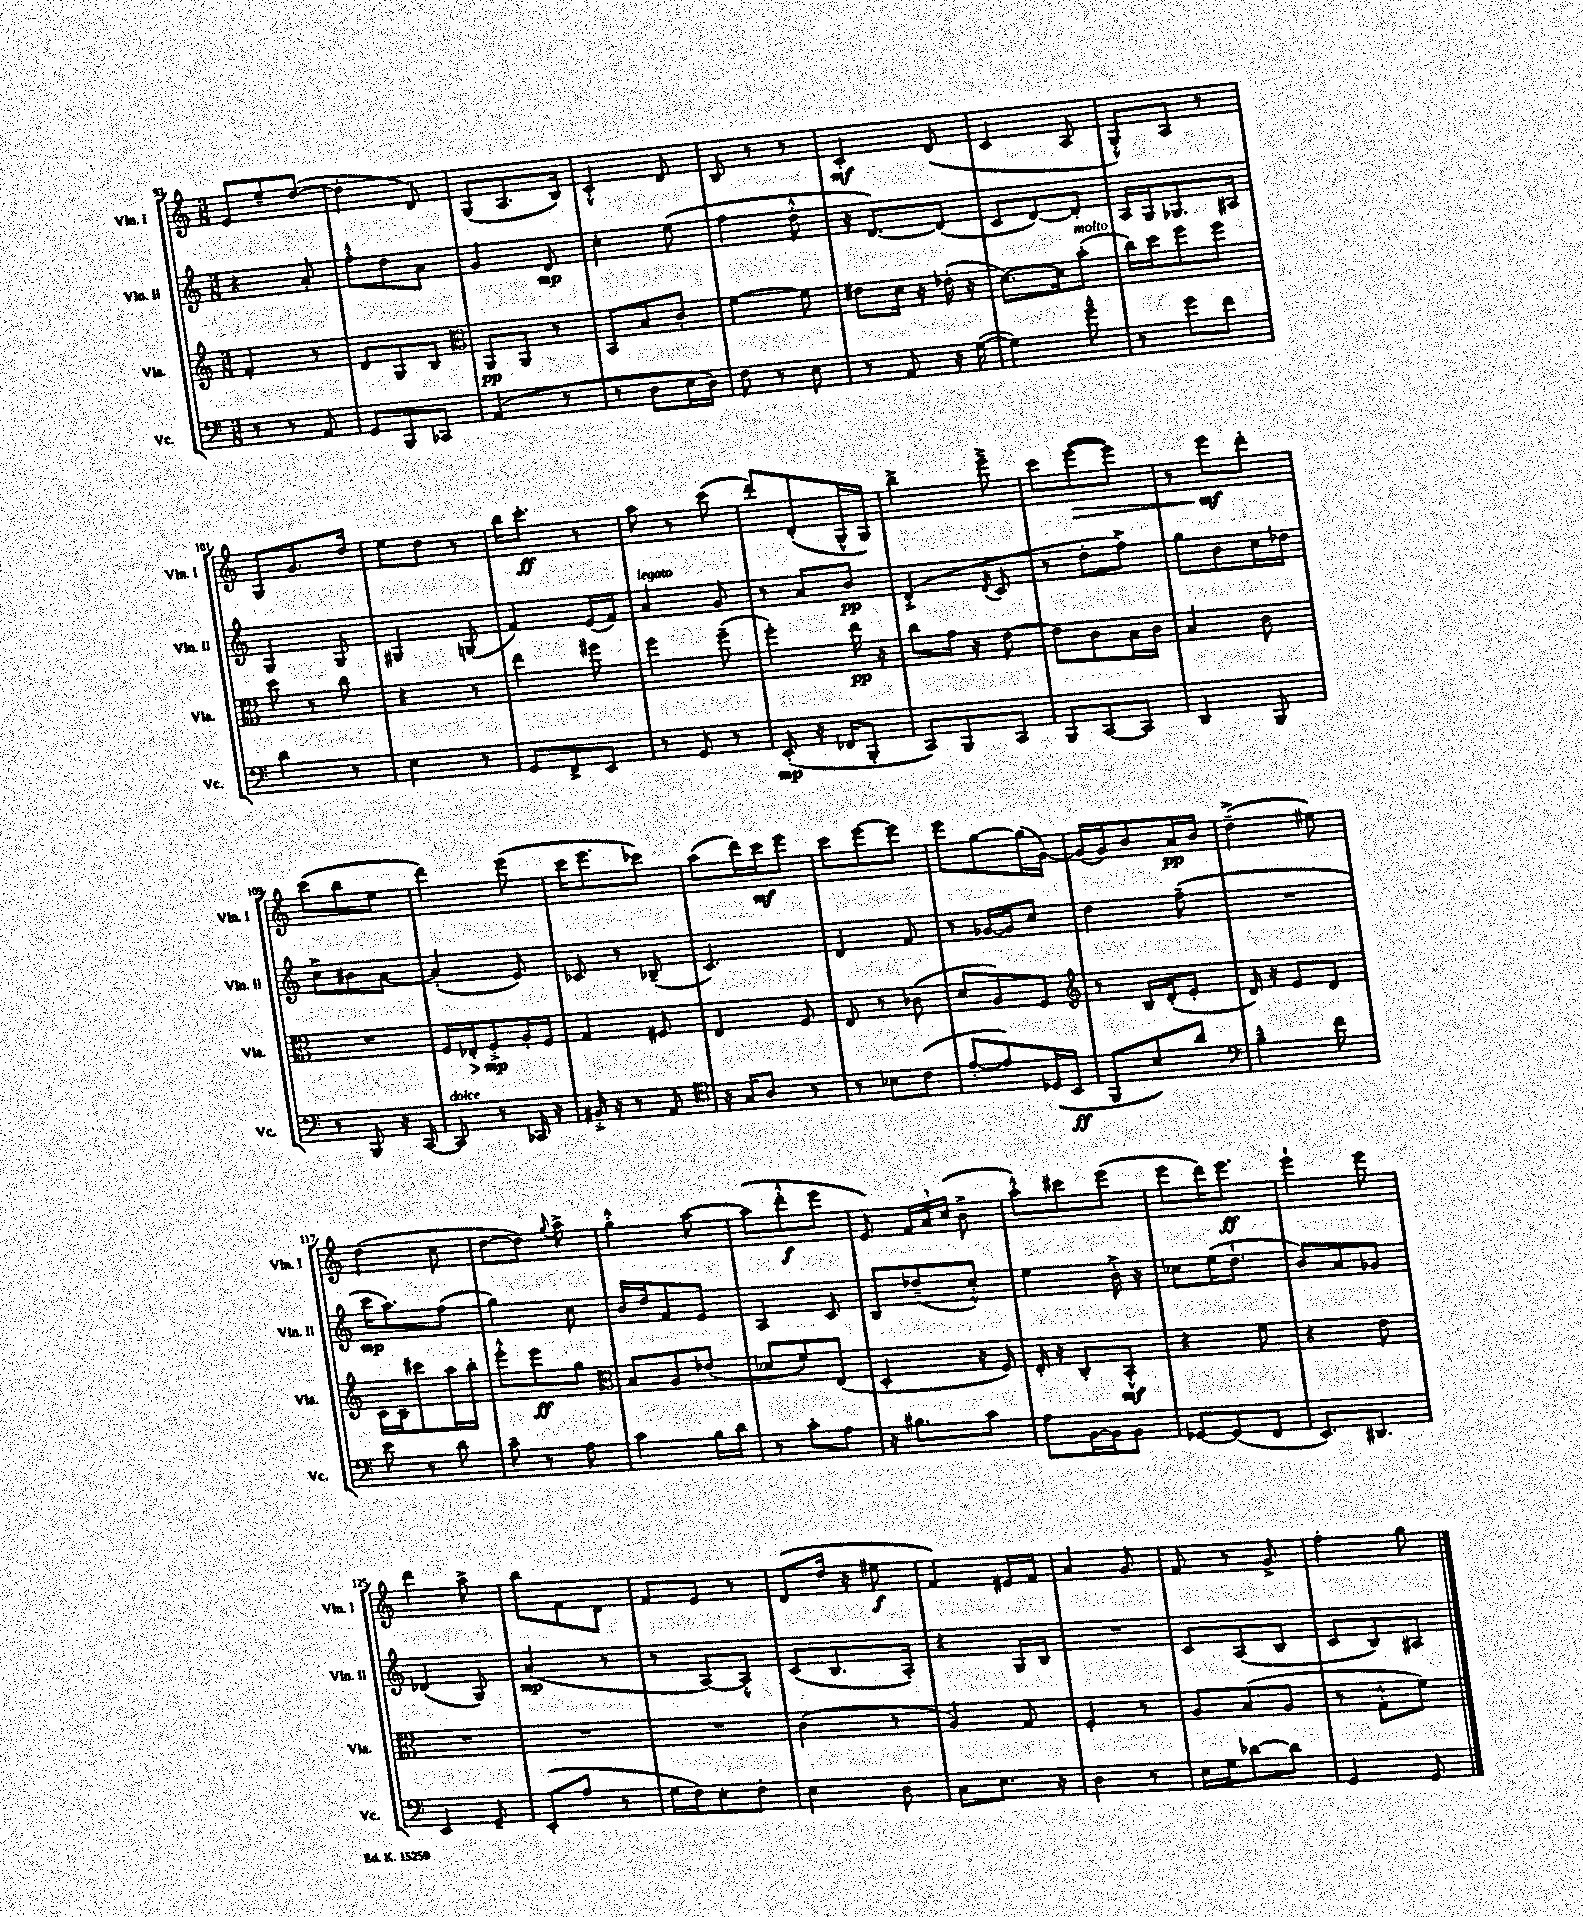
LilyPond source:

<<
\new StaffGroup <<
\new Staff = "s0" \with { instrumentName = "Vln. I" shortInstrumentName = "Vln. I" } {
    \clef treble \key c \major \numericTimeSignature \time 3/8
    \autoBeamOff e'8[ e''8-- d''8]~( |
    d''4-. d'8) |
    g8[( a8. b16]) |
    c'4-.-^ d'8 |
    b8 r8 r8 |
    c'4-.\mf d'8( |
    c'4 a8 |
    g8[-.-^) a8] r8 |
    g8[ g'8. d''16] |
    e''8[ d''8] r8 |
    b''16[ c'''8.]-.\ff r8 |
    a''8 r8 c'''8( |
    d'''8[-.) d'8-.( g16-^ g16]) |
    b''4-> e'''8---> |
    c'''8[ e'''8~\>( e'''8]) |
    r8 e'''8[\mf\! d'''8]-. |
    c'''8[( b''8 e''8] |
    d'''4) e'''8( |
    c'''16[ e'''8. ces'''8]) |
    a''8[( d'''16) c'''16\mf e'''8] |
    c'''8[ e'''8~ e'''8] |
    e'''8[ g''8~ g''16( g'16]~) |
    g'16[( g'16) b'8 a'16\pp b'16] |
    d''4--->( eis''8) |
    d''4( c''8 |
    d''8[~ d''8]) \appoggiatura { g''8 } a''8-> |
    g''4-.-^ a''8~ |
    a''8[( d'''8-.-^\f e'''8] |
    e'8) \tuplet 3/2 { f'16[ a'16 c''16]( } b'8-> |
    a''8[-.-^) cis'''8 e'''8]( |
    e'''8[ d'''16) e'''8.]\ff |
    e'''4-! e'''8 |
    d'''4 a''8-> |
    b''8[ f'8 d'8] |
    f'8[ e'8] r8 |
    d'8[( d''16] r16 eis''8\f |
    f'4) eis'16[ f'16] |
    a'4 g'8 |
    f'8 r8 g'8-> |
    f''4-. g''8 \bar "|." |
}
\new Staff = "s1" \with { instrumentName = "Vln. II" shortInstrumentName = "Vln. II" } {
    \clef treble \key c \major \numericTimeSignature \time 3/8
    \autoBeamOff r4 a'8-. |
    f''8[-.-^ d''8 a'8] |
    g'4 d'8\mp |
    c''4-. e''8( |
    f''4 d''8-.-^ |
    r16 d'8.[~) d'8]( |
    c'8[ d'8~) d'8]-. |
    a16[ g16 ges8. ais16] |
    g4 g8 |
    gis4 g8( |
    f'4) e'16[( f'16]) |
    a'4^\markup { \italic "legato" } g'8 |
    r8 a'8[ b'8]\pp |
    d'4-.->( \acciaccatura { d'8 } c'8 |
    r8 d''8[-. f''8]->) |
    g''8[ b'8 c''16 des''16] |
    c''8[-> bis'8 a'8]~ |
    a'4-.( e'8) |
    ces'8 r8 bes8--( |
    c'4.) |
    d'4 f'8 |
    r8 ges'16[~ ges'16 c''8] |
    d''4 f''8--( |
    R4. |
    c'''16[\mp a''8.) f''8]( |
    g''4) c''8 |
    b'16[ d''16 f'8 e'8] |
    a4 c'8 |
    b8[ des''8--( c''8]-.-^) |
    e''4 b'16-.-> r16 |
    ces''8[ e''16( d''8.]-! |
    b'8[) a'8 ges'8] |
    des'4( g8) |
    a'4\mp( r8 |
    r8 a8[~) a8]-.-^ |
    c'8[( b8. a16]-.) |
    r4 g16[ b16] |
    R4. |
    c'8[ a8( b8] |
    c'8[ b8) ais8] \bar "|." |
}
\new Staff = "s2" \with { instrumentName = "Vla." shortInstrumentName = "Vla." } {
    \clef treble \key c \major \numericTimeSignature \time 3/8
    \autoBeamOff f'4-. r8 |
    d'8[ g8 b8] |
    \clef alto a,8[\pp a,8] r8 |
    b,8[ b8 c'8]-. |
    f'4~ f'8 |
    eis'8[ d'16] r16 ees'16-.( r16 |
    d'8.[~) d'16 b'8]-.^\markup { \italic "molto" }( |
    c''16[) d''16 f''8 f''8] |
    d''8 r8 c''8 |
    r4 r8 |
    e''4 fis''8 |
    f''4 f''8--( |
    f''4-.) e''16\pp r16 |
    c''8[ g'16] r16 e'8~ |
    e'8[ c'8 b16 c'16] |
    b4 c'8 |
    R4. |
    f16[ ees16-.\> f8-.->\mp\! a16-. f16] |
    g4 fis8 |
    e4 f8 |
    e8 r8 ces'8( |
    d'8[ a8) f8] |
    \clef treble r8 b16[ d'16-.( e'8]-. |
    d'16) r16 e'8[ d'8] |
    c'16[ b16-- cis'''8 a''16 b''16]-. |
    e'''8[-.-^ e'''8\ff g''8] |
    \clef alto b8[ a8 ees'8]( |
    des'8[ f'8-.) e8]( |
    d4-. r16 f16) |
    e16-. r16 c8[-. b,8]-.-^\mf |
    r4 f'8 |
    r4 e'8 |
    R4. |
    R4. |
    R4. |
    c'4( r8 |
    a4) g8 |
    f4-. r8 |
    a8[ b8( a8] |
    r8 g8[-.-^ f'8]) \bar "|." |
}
\new Staff = "s3" \with { instrumentName = "Vc." shortInstrumentName = "Vc." } {
    \clef bass \key c \major \numericTimeSignature \time 3/8
    \autoBeamOff r8 r8 a,8 |
    g,8[ b,,8 ces,8] |
    a,4( r8 |
    r8 d8[ e16 d16]) |
    f8 r8 e8 |
    r8 a,8 r16 g16~( |
    g4) g'8---^ |
    r8 g'8[ f'8] |
    d'4 r8 |
    e4 r8 |
    g,8[ f,8-> e,8] |
    r8 g,8 r8 |
    e,8-.\mp( r16 fes,16[ b,,8]-. |
    c,8[) b,,8 c,8] |
    b,,8[ c,8~ c,8] |
    d,4 b,,8 |
    r8 b,,8 r16 c,16~ |
    c,8^\markup { \italic "dolce" } r8 ces,16 r16 |
    bis,16-.-> r16 r8 a,8 |
    \clef tenor r16 g16[ a8] r8 |
    r8 bes8[ c'8]( |
    e'8[~-. e'8) des16( b,16]\ff |
    f,8[ b8) a'8] |
    \clef bass b4---^ f'8 |
    e'8 r8 d'8 |
    c'8-- r8 a8 |
    c'4 b16[ d'16] |
    r8 c'8[-. a8] |
    r16 bis8.[ c'8] |
    a8[ b,16~ b,16 b,8] |
    ges,8[~ ges,8( f,8] |
    e,8.[) dis,8.] |
    e,4 g,8-- |
    e,8[-.( a8] r8 |
    g16[ f16) e8-. f8]-. |
    e4 d8 |
    c8[ e8.] r16 |
    d4 r8 |
    e16[ g16 des'8~ des'8] |
    g,4 g,8 \bar "|." |
}
>>
>>
\layout { \context { \Score currentBarNumber = #93 } }
